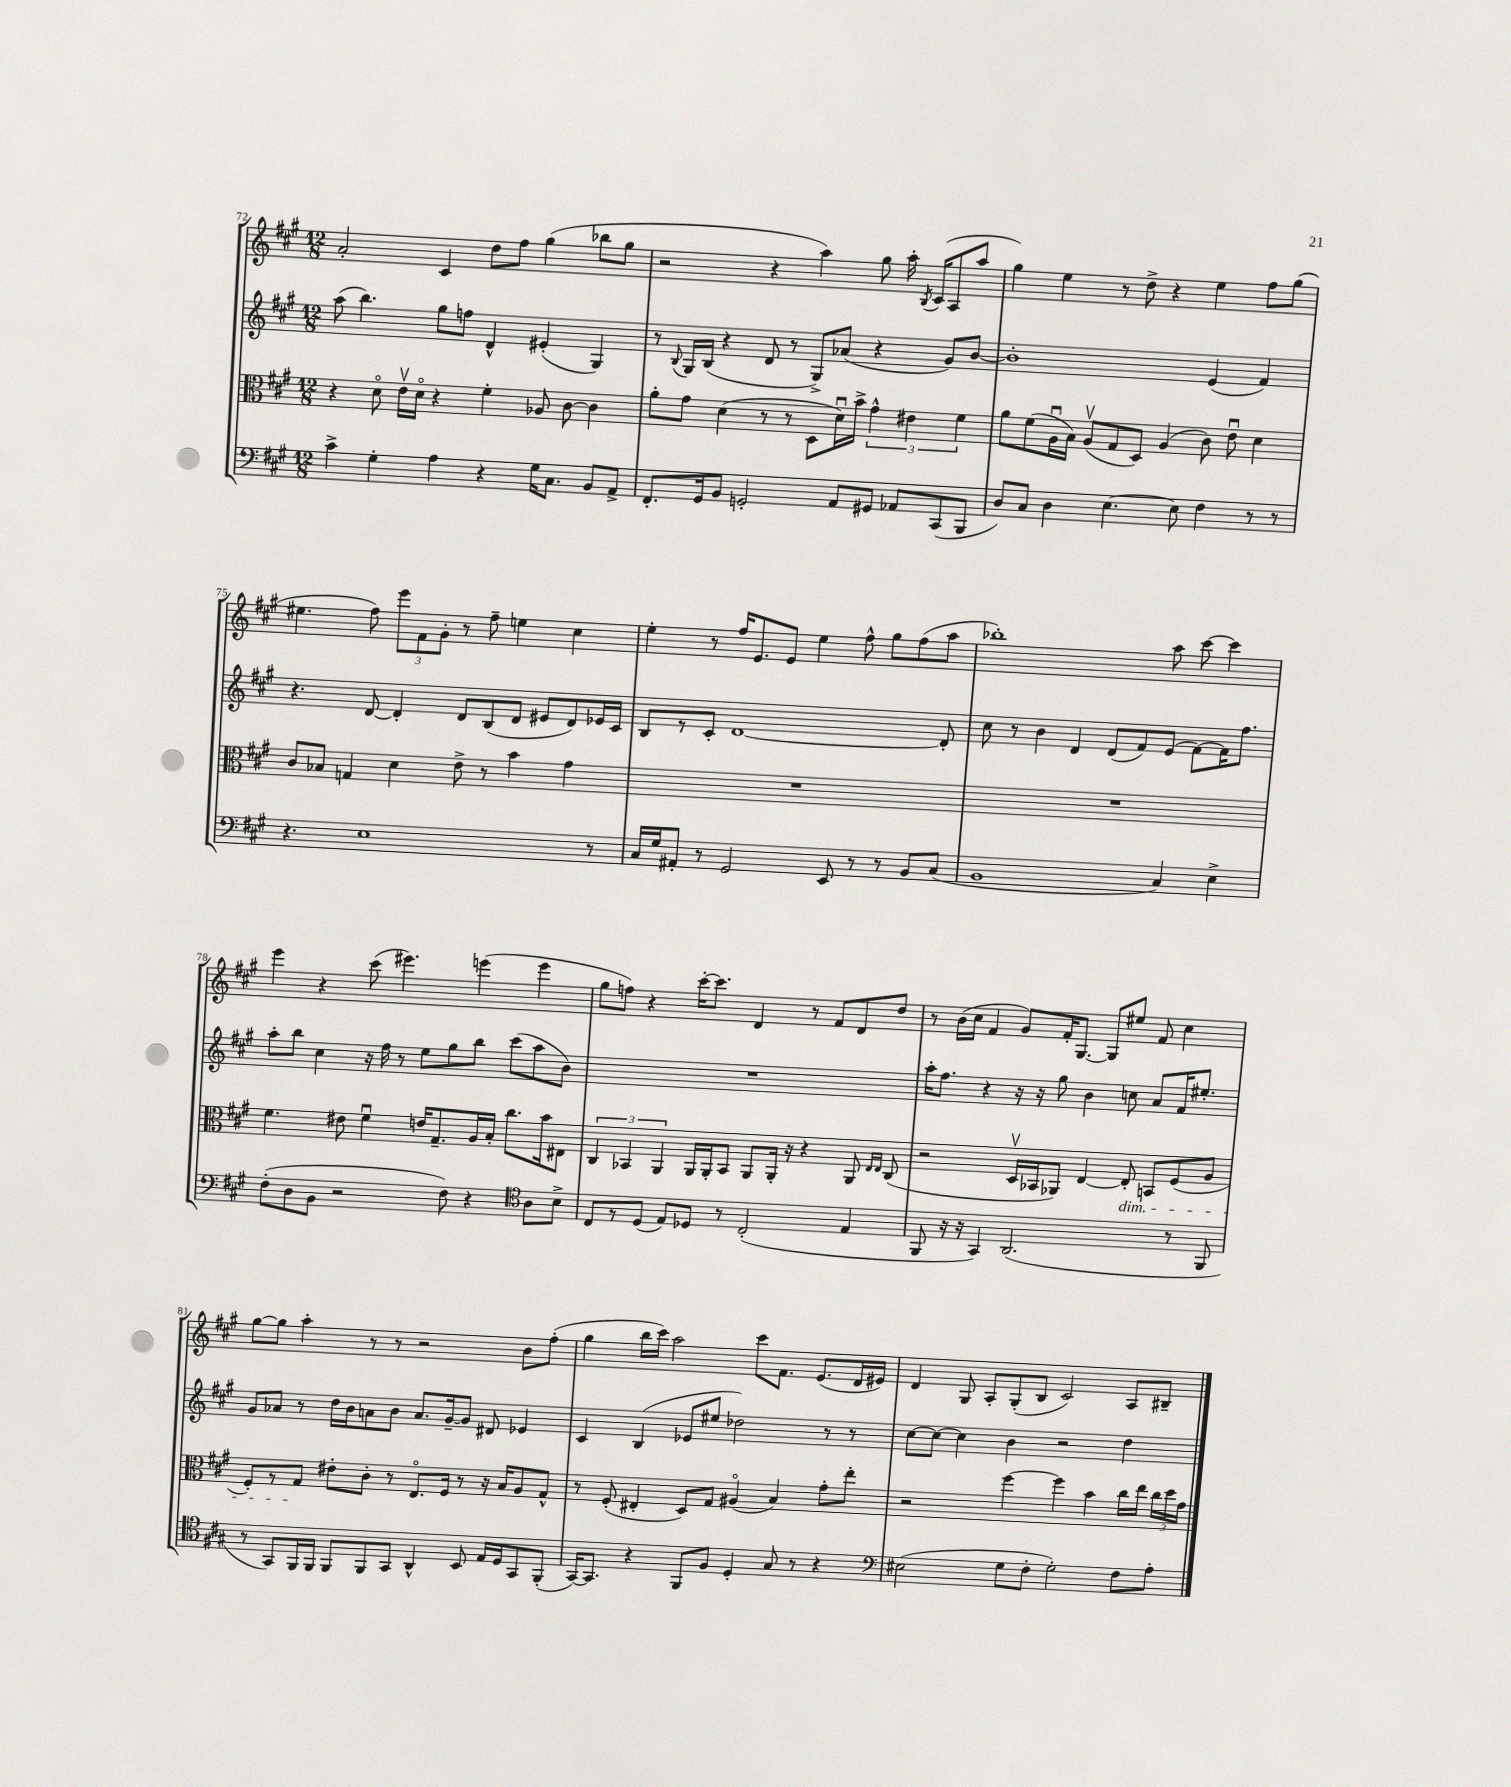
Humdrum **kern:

**kern	**kern	**kern	**kern
*staff4	*staff3	*staff2	*staff1
*clefF4	*clefC3	*clefG2	*clefG2
*k[f#c#g#]	*k[f#c#g#]	*k[f#c#g#]	*k[f#c#g#]
*M12/8	*M12/8	*M12/8	*M12/8
4c#^	4r	(8aa	2a'
.	.	4.bb)	.
4G#'	8do	.	.
.	16ev	.	.
.	16do	.	.
4A	4r	8gg#	4c#
.	.	8ff	.
4r	4f#'	4d^^	8dd
.	.	.	8ff#
16G#	8A-	(4e#'	(4gg#
8.C#	.	.	.
.	[8c#	.	.
8BB	4c#]	4G#)	8bb-
8AA^	.	.	8gg#
=	=	=	=
8.FF#'	8a'	8r	2r
.	.	8qqB	.
.	8g#	16G#	.
16GG#	.	(16B	.
8BB	(4d	4r	.
2GG'	.	.	.
.	8r	8d	4r
.	8r	8r	.
.	8D	8G#^)	4aa)
8AA	16du)	(8a-	.
.	16b^	.	.
8GG#	6g#^^	4r	8gg#
8AA-	.	.	16aa'
.	6e#	.	.
.	.	.	8qB
.	.	.	(16c#
(8CC#	.	8g#)	8A
.	6f#	.	.
8BBB	.	[8b	8aa
=	=	=	=
8D)	8a	1b']	4gg#)
8C#	(8f#	.	.
4D	16Au	.	4ee
.	16B)	.	.
.	(8Av	.	.
[4.E	8G#	.	8r
.	8D)	.	8dd^
.	(4A	.	4r
8E]	.	.	.
4F#	8c#)	(4e	4ee
.	8eu	.	.
8r	4d	4f#)	8ff#
8r	.	.	(8gg#
=	=	=	=
4.r	8c#	4.r	4.ee#
.	8B-	.	.
.	4G	.	.
1E	.	[8d	8ff#)
.	4d	4d']	12eee
.	.	.	12f#
.	.	.	12g#'
.	8e^	8d	8r
.	8r	(8B	8ff#~
.	4b	8d	4ee
.	.	8e#	.
.	4g#	8d)	4cc#
8r	.	16e-	.
.	.	16c#	.
=	=	=	=
16C#	1.r	8B	4ee'
16G#	.	.	.
8AA#'	.	8r	.
8r	.	8c#'	8r
2GG#	.	[1d	16ff#
.	.	.	8.e
.	.	.	8e
.	.	.	4ee
8EE	.	.	.
8r	.	.	8ff#^^
8r	.	.	8gg#
8BB	.	.	(8ff#
(8C#	.	8d']	8aa
=	=	=	=
1BB	1.r	8cc#	1bb-')
.	.	8r	.
.	.	4b	.
.	.	4d	.
.	.	(8d	.
.	.	8f#)	.
4C#)	.	(8e	8aa
.	.	[8f#)	[8ccc#
4E^	.	16f#]	4ccc#]
.	.	8.ff#	.
=	=	=	=
(8F#'	4.f#	8aa'	4eee
8D	.	8bb	.
8BB	.	4cc#	4r
2r	8e#	.	.
.	4f#u	16r	(8ccc#
.	.	16ff#	.
.	.	8r	4.eee#)
.	16e	8ee	.
.	8.G#~	.	.
8F#)	.	8gg#	.
4r	16A	8bb	(4eee
.	16B'	.	.
.	8.cc#	(8ccc#	.
*clefC4	*	*	*
8A	.	8aa	4eee
.	16b	.	.
8B^	8E#	8b)	.
=	=	=	=
8C#	6C#	1.r	8gg#
8r	.	.	8ff)
.	6BB-	.	.
(8D	.	.	4r
.	6AA	.	.
8E)	.	.	.
8D-	16AA	.	[16ccc#'
.	16AA'	.	8.ccc#]
8r	8BB-	.	.
(2C#'	8AA	.	4d
.	16AA'	.	.
.	16r	.	.
.	4r	.	8r
.	.	.	8f#
4E	8AA	.	8d
.	16qqE	.	.
.	16qqE	.	.
.	(8C#	.	8dd
=	=	=	=
8FF#	2r	16aa'	8r
.	.	8.ff#	.
16r	.	.	(16b
16r	.	.	16cc#
4GG#)	.	4r	4f#
(2.AA	16Dv	16r	8g#)
.	16BB-	16r	.
.	8AA-)	8gg#	16f#'
.	.	.	[8.G#
.	[4E	4b	.
.	.	.	8G#]
.	8E']	8cc	8ee#
.	8BB	8a	8f#
8r	(8F#	16f#	4cc#
.	.	8.ee#'	.
8FF#	8A	.	.
=	=	=	=
8r	8F#')	8g#	[8gg#
8GG#)	8r	8a-	8gg#]
16FF#	8G#	8r	4aa'
16FF#	.	.	.
8FF#	8e#'	16dd	.
.	.	16b	.
8FF#	8c#'	8a	8r
8GG#	8r	8b	8r
4AA^^	8.Eo	8.a	2r
.	16F#	[16g#~	.
8BB	8r	8g#]	.
16E	16r	8d#	.
16D	16B	.	.
8GG#	8A	4e-	8b
(8FF#'	8G#^^	.	(8ff#'
=	=	=	=
[16GG#)	8r	4c#	4gg#
8.GG#]	.	.	.
.	(8F#'	.	.
4r	4E#'	(4B	16bb
.	.	.	16ccc#)
.	.	.	2aa
8FF#	8D)	8e-	.
8F#	8G#	8ee#	.
4D'	(4A#o	2dd-)	.
.	.	.	8ccc#
8G#	4B)	.	8.f#
8r	.	.	.
.	.	.	(8.e
4r	8g#'	8r	.
.	8ee'	8r	16d
.	.	.	16e#)
=	=	=	=
*clefF4	*	*	*
(2E#	2r	[8cc#	4d
.	.	8cc#_	.
.	.	4cc#]	8G#
.	.	.	8A'
8G#	[4ff#	4b	(8G#'
8F#'	.	.	8B
2G#')	4ff#]	2r	2c#)
.	4b	.	.
8F#	16cc#	4dd	8A
.	16ee	.	.
8A'	24cc#	.	8B#~
.	24dd	.	.
.	24g#	.	.
==	==	==	==
*-	*-	*-	*-
